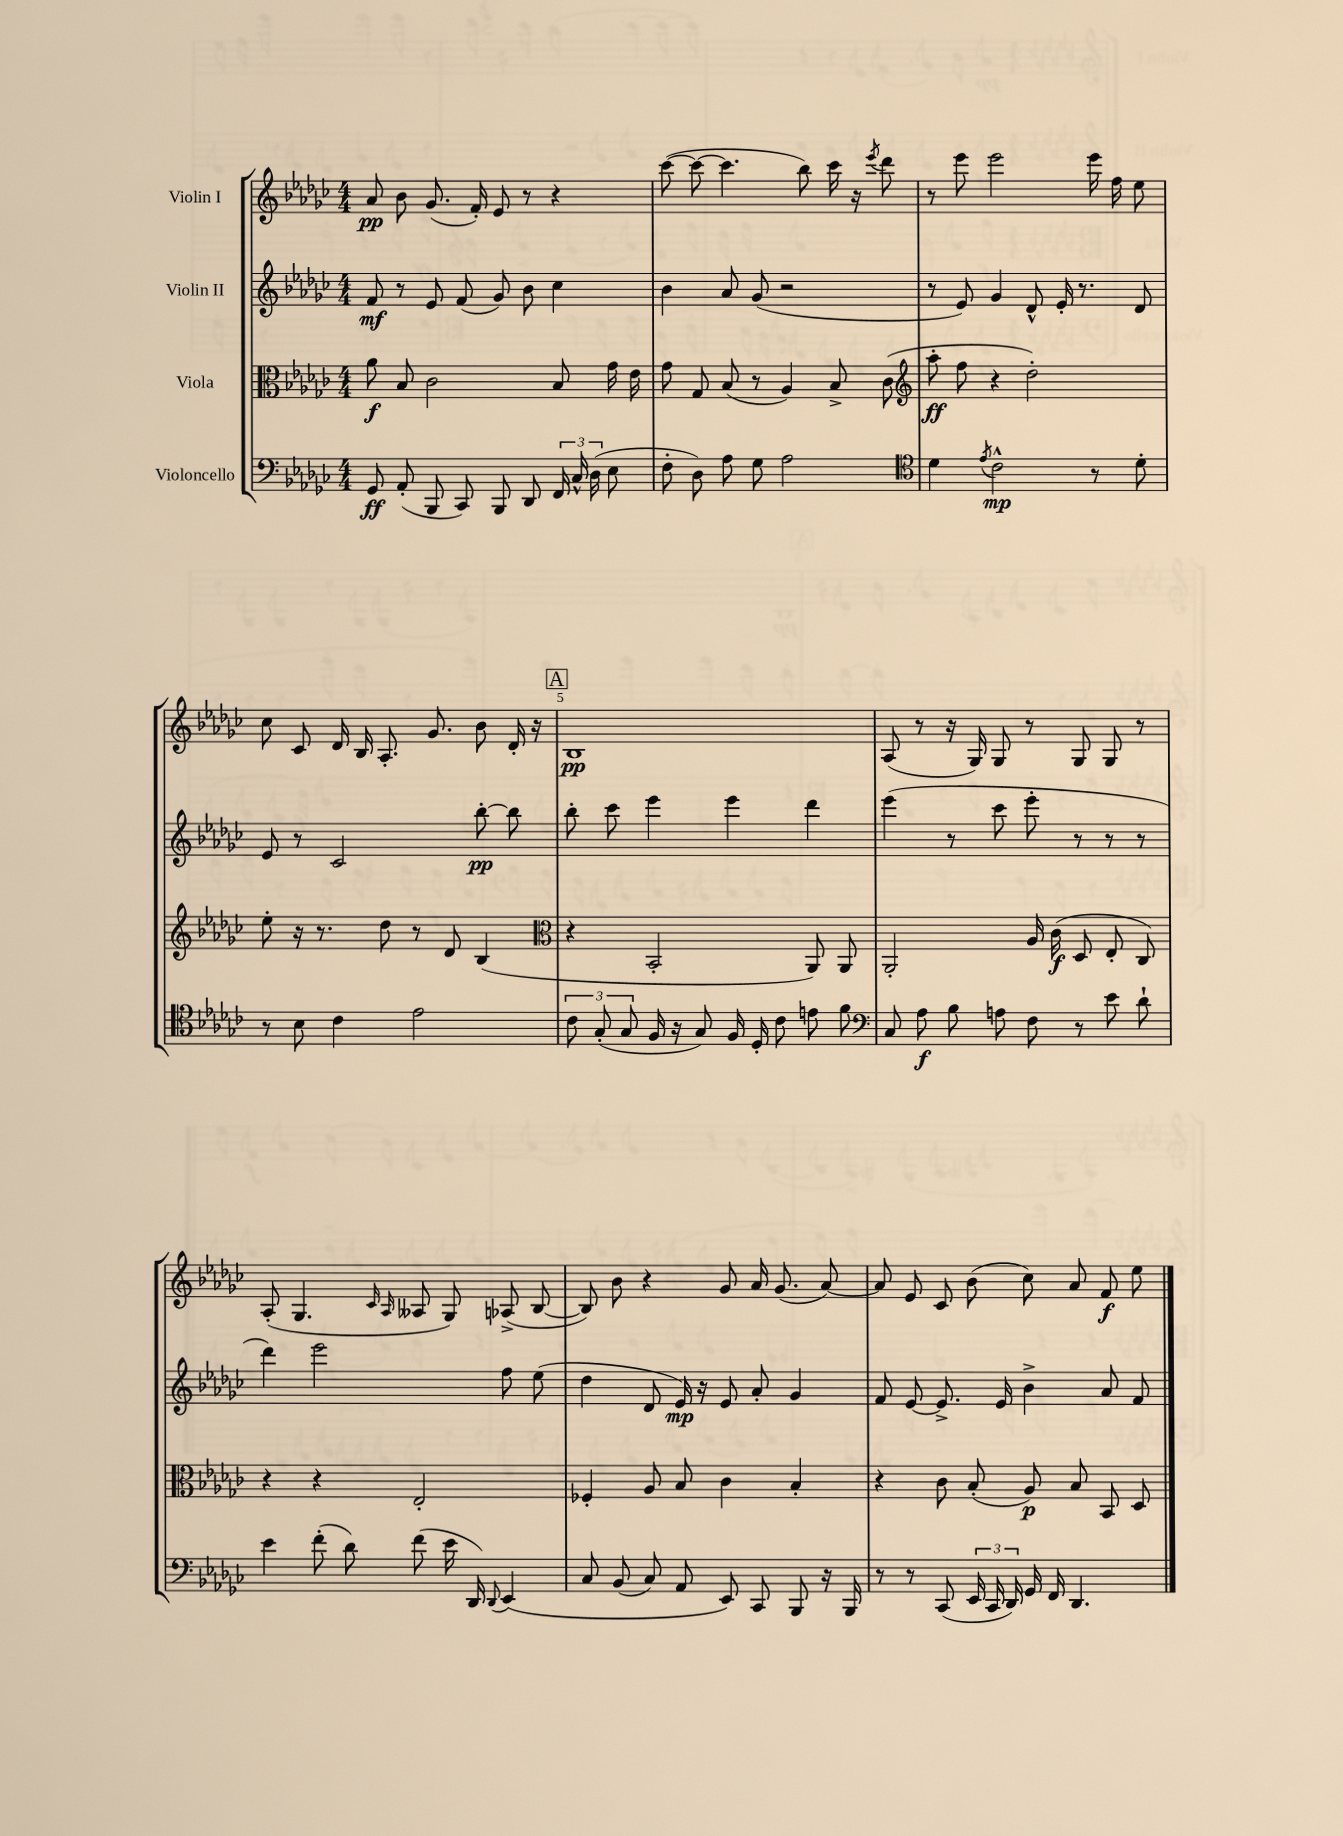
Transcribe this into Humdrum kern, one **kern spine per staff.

**kern	**kern	**kern	**kern
*staff4	*staff3	*staff2	*staff1
*clefF4	*clefC3	*clefG2	*clefG2
*k[b-e-a-d-g-c-]	*k[b-e-a-d-g-c-]	*k[b-e-a-d-g-c-]	*k[b-e-a-d-g-c-]
*M4/4	*M4/4	*M4/4	*M4/4
8GG-	8a-	8f	8a-
(8AA-'	8B-	8r	8b-
8BBB-	2c-	8e-	(8.g-
8CC-)	.	(8f	.
.	.	.	16f')
8BBB-	.	8g-)	8e-
8DD-	.	8b-	8r
24FF	8B-	4cc-	4r
24C-^^	.	.	.
(24D-	.	.	.
8E-	16g-	.	.
.	16e-	.	.
=	=	=	=
8F'	8g-	4b-	([8ccc-
8D-)	8G-	.	8ccc-_
8A-	(8B-	8a-	4.ccc-]
8G-	8r	(8g-	.
2A-	4A-)	2r	.
.	.	.	8bb-)
.	8B-^	.	16ccc-
.	.	.	16r
.	.	.	8qeee-
.	(8c-	.	8ddd-
=	=	=	=
*clefC4	*clefG2	*	*
4d-	8aa-'	8r	8r
.	8ff	8e-)	8eee-
8qe-	.	.	.
2c-^^	4r	4g-	2eee-
.	2dd-')	8d-^^	.
.	.	16e-'	.
.	.	8.r	.
8r	.	.	16eee-
.	.	.	16ff
8d-'	.	8d-	8ee-
=	=	=	=
8r	8ee-'	8e-	8cc-
8B-	16r	8r	8c-
.	8.r	.	.
4c-	.	2c-	16d-
.	.	.	16B-
.	8dd-	.	8.A-'
2e-	8r	.	.
.	.	.	8.g-
.	8d-	.	.
.	(4B-	[8bb-'	8b-
.	.	8bb-]	16d-'
.	.	.	16r
=	=	=	=
*	*clefC3	*	*
12c-	4r	8bb-'	1B-
(12G-'	.	.	.
.	.	8ccc-	.
12G-	.	.	.
16F	2BB-'	4eee-	.
16r	.	.	.
8G-)	.	.	.
16F	.	4eee-	.
16D-'	.	.	.
8c-	.	.	.
8e	8AA-)	4ddd-	.
8f	8AA-	.	.
=	=	=	=
*clefF4	*	*	*
8C-	2AA-'	(4eee-	(8A-
8A-	.	.	8r
8B-	.	8r	16r
.	.	.	16G-)
8A	.	8ccc-	8G-
8F	16A-	8eee-'	8r
.	(16c-	.	.
8r	8D-	8r	8G-
8e-	8E-'	8r	8G-
8d-`	8C-)	8r	8r
=	=	=	=
4e-	4r	4ddd-)	(8A-'
.	.	.	4.G-
(8f'	4r	2eee-	.
8d-)	.	.	.
.	.	.	16qqc-
.	.	.	16qqA-
(8f	2E-'	.	8A--
16e-	.	.	8G-)
16DD-)	.	.	.
8qqDD-	.	.	.
&(4EE-	.	8ff	(8A-^
.	.	(8ee-	[8B-
=	=	=	=
8C-	4F-'	4dd-	8B-])
(8BB-	.	.	8b-
8C-)	8A-	8d-	4r
8AA-	8B-	16e-)	.
.	.	16r	.
8EE-&)	4c-	8e-	8g-
8CC-	.	8a-'	16a-
.	.	.	(8.g-
8BBB-	4B-'	4g-	.
16r	.	.	[8a-)
16BBB-	.	.	.
=	=	=	=
8r	4r	8f	8a-]
8r	.	[8e-	8e-
(8CC-	8c-	8.e-^]	8c-
24EE-	(8B-'	.	(8b-
24CC-	.	.	.
.	.	16e-	.
24DD-)	.	.	.
16GG-	8A-)	4b-^	8cc-)
16FF	.	.	.
4.DD-	8B-	.	8a-
.	8BB-	8a-	8f
.	8D-	8f	8ee-
==	==	==	==
*-	*-	*-	*-
